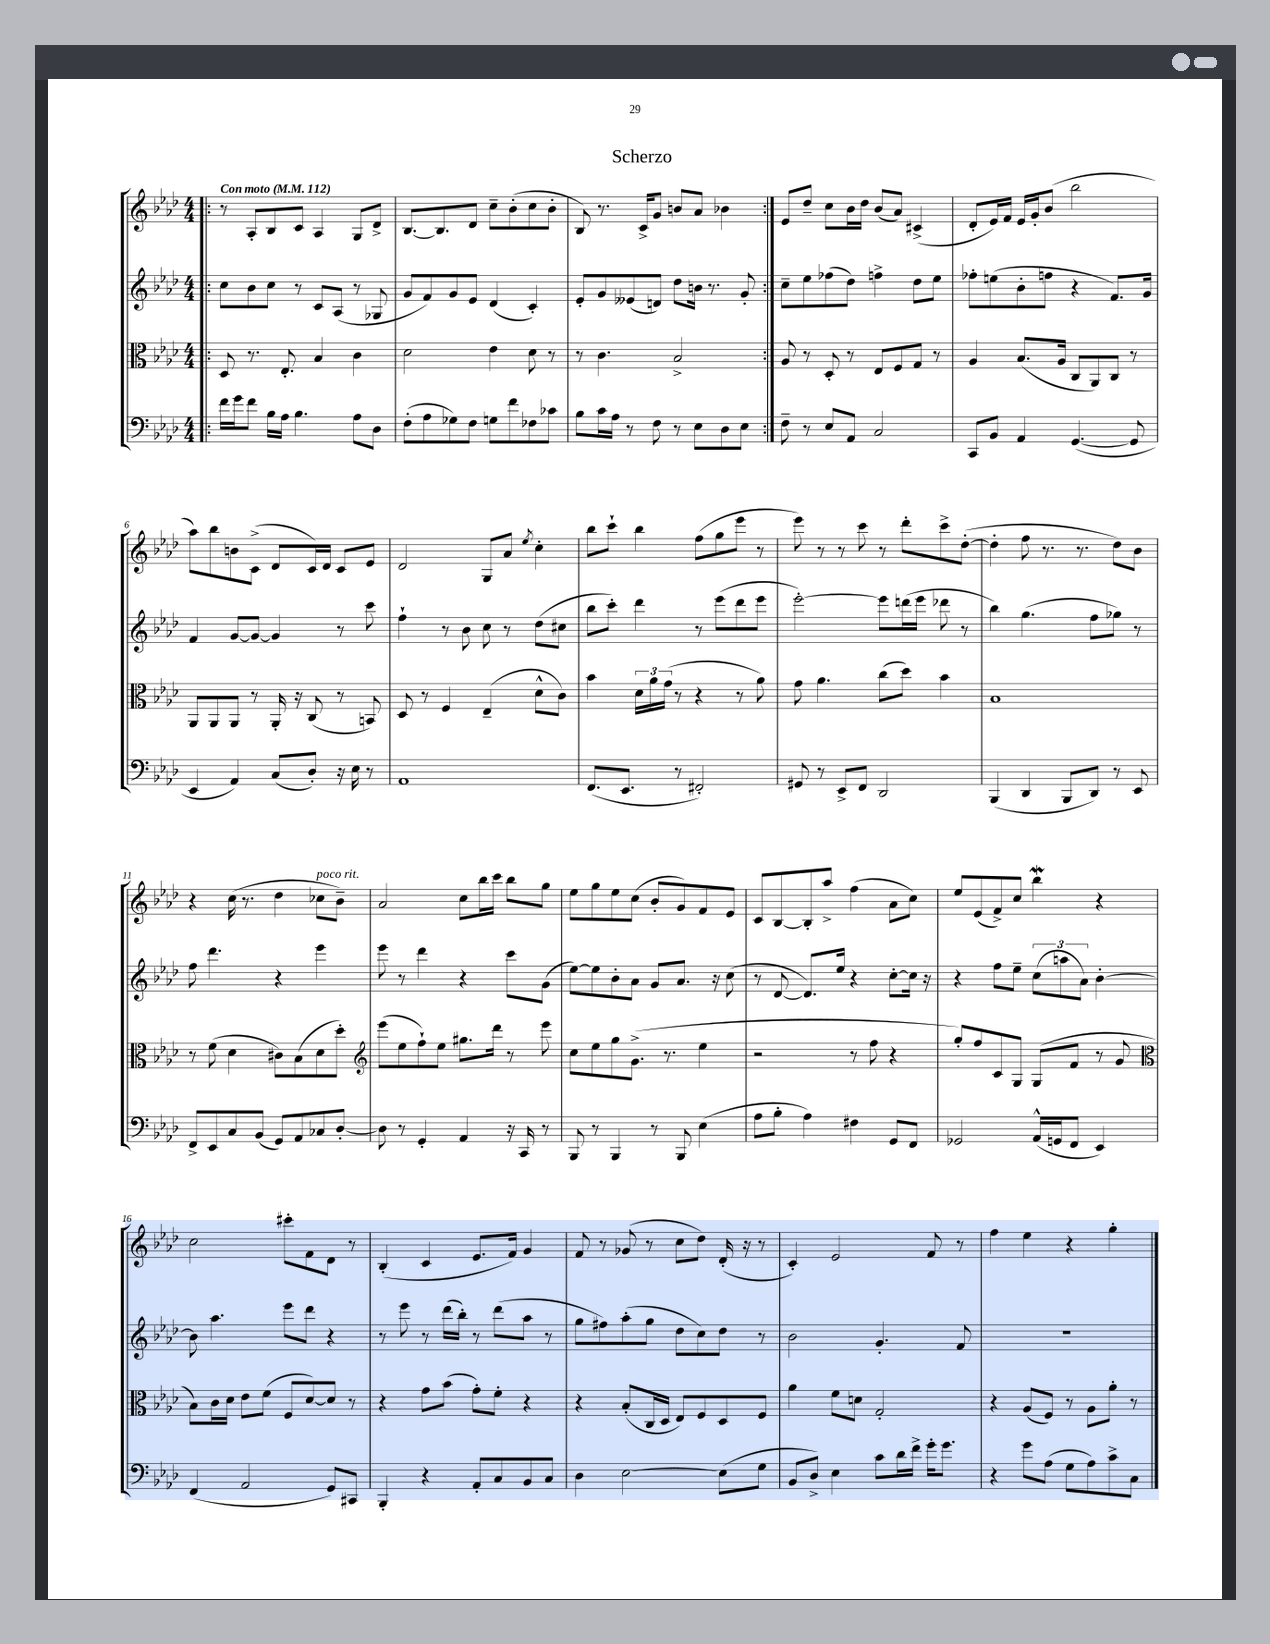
\header { title = "Scherzo" }
<<
\new StaffGroup <<
\new Staff = "s0" {
    \clef treble \key aes \major \numericTimeSignature \time 4/4 \tempo "Con moto" 4 = 112
    \repeat volta 2 { \bar ".|:" r8 aes8-. bes8 c'8 aes4 g8 des'8-> |
    bes8.~ bes8. des'8 c''8-- bes'8-.( c''8 bes'8-. |
    bes8) r8. c'16-> g'8 b'8 aes'8 bes'4 | }
    ees'8 des''8-- c''8 bes'16 des''16 bes'8( aes'8) cis'4->( |
    des'8-. ees'16) f'16 ees'16 g'16-. bes'8( bes''2 |
    aes''8) bes''8 b'8 c'8->( des'8 c'16) des'16 c'8 ees'8 |
    des'2 g8 aes'8 \acciaccatura { ees''8 } c''4-. |
    bes''8 c'''8-! bes''4 f''8( g''8 ees'''8 r8 |
    ees'''8) r8 r8 c'''8 r8 des'''8-. c'''8-> des''8~-.( |
    des''4-. f''8 r8. r8. des''8) bes'8 |
    r4 c''16( r8. des''4 ces''8^\markup { \italic "poco rit." } bes'8--) |
    aes'2 c''8 bes''16 c'''16 bes''8 g''8 |
    ees''8 g''8 ees''8 c''8( bes'8-. g'8) f'8 ees'8 |
    c'8 bes8~ bes8-. aes''8-> f''4( aes'8 c''8) |
    ees''8 ees'8( f'8->) c''8 bes''4\mordent r4 |
    c''2 cis'''8-. f'8 des'8 r8 |
    bes4-.( c'4 ees'8. f'16) g'4 |
    f'8 r8 ges'8( r8 c''8 des''8) des'16-.( r16 r8 |
    c'4-.) ees'2 f'8 r8 |
    f''4 ees''4 r4 g''4-. \bar "|." |
}
\new Staff = "s1" {
    \clef treble \key aes \major \numericTimeSignature \time 4/4
    \repeat volta 2 { \bar ".|:" c''8 bes'8 c''8 r8 c'8 aes8( r8 ges8 |
    g'8 f'8) g'8 ees'8 des'4( c'4-.) |
    ees'8-. g'8 eeses'8( d'8) des''8 b'16 r8. g'8-. | }
    c''8-- ees''8 fes''8( des''8) f''4-> des''8 ees''8 |
    fes''8-. e''8( bes'8-. f''8 r4 f'8.) g'16 |
    f'4 g'8~ g'8~ g'4 r8 c'''8 |
    f''4-! r8 bes'8 c''8 r8 des''8( cis''8 |
    bes''8 c'''8-.) des'''4 r8 ees'''8( des'''8 ees'''8 |
    ees'''2~-.) ees'''8 d'''16( ees'''16 des'''8 r8 |
    bes''4) g''4.( f''8 ges''8) r8 |
    f''8 des'''4. r4 ees'''4 |
    ees'''8 r8 des'''4 r4 c'''8 g'8( |
    ees''8~) ees''8 bes'8-. aes'8 g'8 aes'8. r16 c''8( |
    r8 des'8~ des'8.) ees''16 r4 c''8~-. c''16 r16 |
    r4 f''8 ees''8-- \tuplet 3/2 { c''8( a''8 aes'8) } bes'4~-. |
    bes'8 aes''4. ees'''8 des'''8 r4 |
    r8 ees'''8 r8 des'''16( bes''16-.) r8 des'''8( aes''8 r8 |
    g''8 fis''8) aes''8-.( g''8 des''8 c''8) des''8 r8 |
    bes'2 g'4.-. f'8 |
    R1 \bar "|." |
}
\new Staff = "s2" {
    \clef alto \key aes \major \numericTimeSignature \time 4/4
    \repeat volta 2 { \bar ".|:" des8 r8. ees8.-. bes4 c'4 |
    des'2 ees'4 des'8 r8 |
    r8 c'4. bes2-> | }
    aes8 r8 des8-. r8 ees8 f8 g8 r8 |
    aes4 bes8.( aes16 c8 aes,8) c8 r8 |
    aes,8 aes,8 aes,8 r8 aes,16-. r16 c8( r8 b,8) |
    des8 r8 f4 ees4--( des'8-^ c'8) |
    bes'4 \tuplet 3/2 { des'16 aes'16 g'16( } r8 r4 r8 aes'8) |
    g'8 aes'4. c''8( des''8) bes'4 |
    bes1 |
    r8 f'8( des'4 cis'8) bes8( des'8 des''8-.) |
    \clef treble ees'''8( ees''8 f''8-!) ees''8 gis''8. des'''16 r8 ees'''8 |
    c''8 ees''8 g''8 g'8.->( r8. ees''4 |
    r2 r8 f''8 r4 |
    g''8-.) f''8 c'8 g8 g8( f'8 r8 g'8 |
    \clef alto bes8) c'16 des'16 ees'8 f'8( f8 des'8~) des'8 r8 |
    r4 g'8 bes'8( g'8-.) f'8-. r4 |
    r4 bes8-.( c16 des16 ees8) f8 des8 f8 |
    aes'4 f'8 d'8 g2-. |
    r4 aes8( f8) r8 aes8 aes'8-. r8 \bar "|." |
}
\new Staff = "s3" {
    \clef bass \key aes \major \numericTimeSignature \time 4/4
    \repeat volta 2 { \bar ".|:" f'16 g'16 f'8 bes16 aes16 bes4. aes8 des8 |
    f8-.( aes8 ges8) f8 g8 f'8 fes8 ces'8 |
    bes8 c'16 aes16 r8 f8 r8 ees8 des8 ees8 | }
    f8-- r8 ees8 aes,8 c2 |
    c,8 bes,8 aes,4 g,4.~( g,8 |
    ees,4 aes,4) c8( des8-.) r16 ees16 r8 |
    aes,1 |
    f,8.( ees,8. r8 fis,2-.) |
    gis,8 r8 ees,8-> f,8 des,2 |
    bes,,4( des,4 bes,,8 des,8) r8 ees,8 |
    f,8-> ees,8 c8 bes,8( g,8) aes,8 ces8 des8~-. |
    des8 r8 g,4-. aes,4 r16 c,16 r8 |
    bes,,8 r8 bes,,4 r8 bes,,8 ees4( |
    aes8 bes8-. aes4) fis4 g,8 f,8 |
    ges,2 aes,16-^( g,16 f,8 ees,4) |
    f,4( aes,2 g,8) cis,8 |
    bes,,4-. r4 aes,8-. c8 bes,8 c8 |
    des4 ees2~ ees8( g8 |
    bes,8 des8->) ees4 c'8 des'16 f'16-> g'16-. g'8. |
    r4 g'8 aes8( g8 aes8) c'8-> c8 \bar "|." |
}
>>
>>
